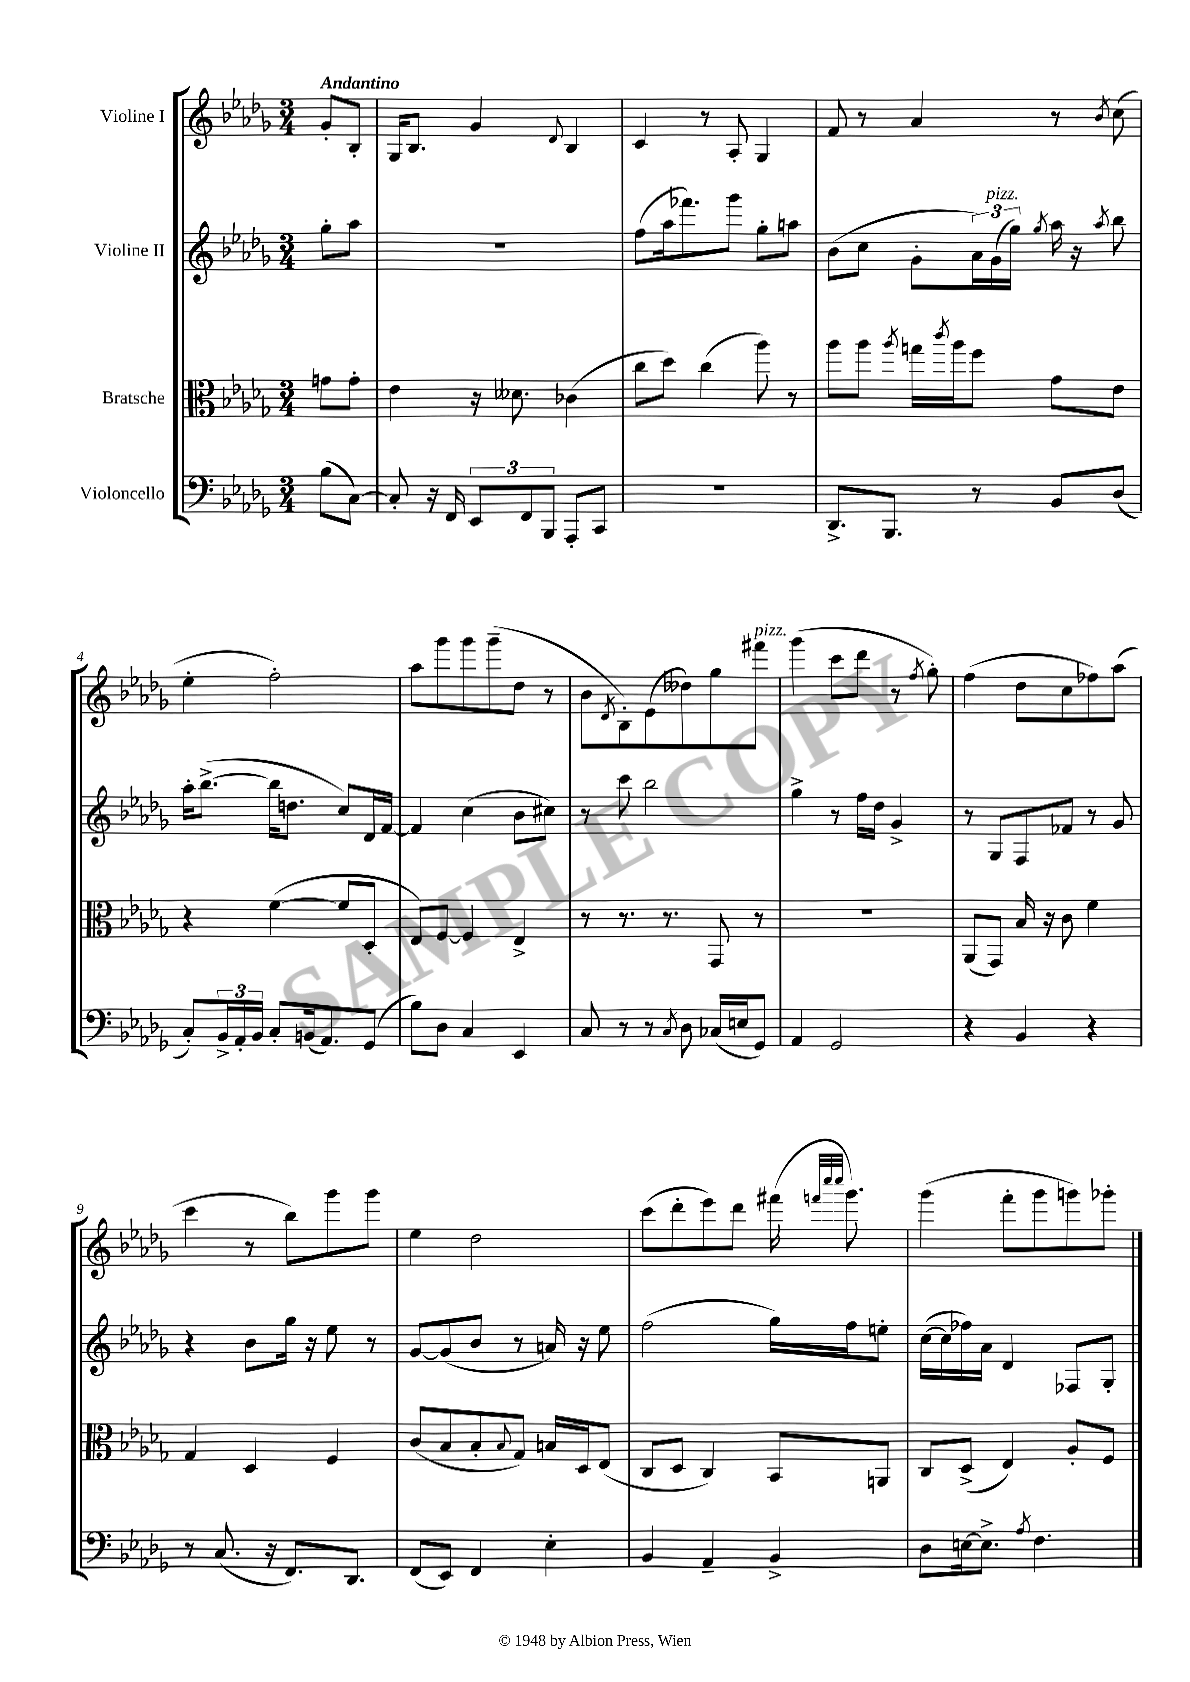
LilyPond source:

<<
\new StaffGroup <<
\new Staff = "s0" \with { instrumentName = "Violine I" } {
    \clef treble \key des \major \numericTimeSignature \time 3/4 \partial 4 \tempo "Andantino"
    ges'8-. bes8-. |
    ges16 bes8. ges'4 \appoggiatura { des'8 } bes4 |
    c'4 r8 aes8-. ges4 |
    f'8 r8 aes'4 r8 \acciaccatura { bes'8 } c''8( |
    ees''4-. f''2-.) |
    aes''8 ges'''8 ges'''8 ges'''8--( des''8 r8 |
    bes'8 \acciaccatura { des'8 } bes8-.) ees'8( deses''8) ges''8 fis'''8^\markup { \italic "pizz." } |
    ges'''4( c'''8 des'''8 r8 \acciaccatura { f''8 } ges''8-.) |
    f''4( des''8 c''8 fes''8) aes''8( |
    c'''4 r8 bes''8) ges'''8 ges'''8 |
    ees''4 des''2 |
    c'''8( des'''8-. ees'''8) des'''8 fis'''16( \grace { f'''32 c''''32 c''''32 } ges'''8.) |
    ges'''4( f'''8-. ges'''8 g'''8) ges'''8-. \bar "|." |
}
\new Staff = "s1" \with { instrumentName = "Violine II" } {
    \clef treble \key des \major \numericTimeSignature \time 3/4 \partial 4
    ges''8-. aes''8 |
    R2. |
    f''8( aes''16 fes'''8.) ges'''8 ges''8-. a''8 |
    bes'8( c''8 ges'8-. \tuplet 3/2 { aes'16) ges'16^\markup { \italic "pizz." }( ges''16) } \acciaccatura { ges''8 } aes''16 r16 \acciaccatura { aes''8 } bes''8 |
    aes''16-. bes''8.~->( bes''16 d''8. c''8) des'16 f'16~ |
    f'4 c''4( bes'8 cis''8) |
    r8 c'''8 bes''2 |
    ges''4-> r8 f''16 des''16 ges'4-> |
    r8 ges8 f8 fes'8 r8 ges'8 |
    r4 bes'8 ges''16 r16 ees''8 r8 |
    ges'8~ ges'8( bes'8 r8 a'16) r16 ees''8 |
    f''2( ges''16) f''16 e''8-. |
    c''16~( c''16 fes''16) aes'16 des'4 fes8 ges8-. \bar "|." |
}
\new Staff = "s2" \with { instrumentName = "Bratsche" } {
    \clef alto \key des \major \numericTimeSignature \time 3/4 \partial 4
    g'8 g'8-. |
    ees'4 r16 deses'8. ces'4( |
    c''8 des''8) c''4( aes''8) r8 |
    aes''8 aes''8 \acciaccatura { aes''8 } g''16 \acciaccatura { c'''8 } aes''16 f''8 ges'8 ees'8 |
    r4 f'4~( f'8 des8-. |
    ees8) f8~ f4 ees4-> |
    r8 r8. r8. ges,8 r8 |
    R2. |
    aes,8( ges,8) bes16 r16 c'8 f'4 |
    ges4 des4 f4 |
    c'8( bes8 bes8-. \appoggiatura { bes8 } ges8) b16 des16 ees8( |
    c8 des8 c4) bes,8 a,8 |
    c8 des8->( ees4) aes8-. f8 \bar "|." |
}
\new Staff = "s3" \with { instrumentName = "Violoncello" } {
    \clef bass \key des \major \numericTimeSignature \time 3/4 \partial 4
    bes8( c8~) |
    c8-. r16 f,16 \tuplet 3/2 { ees,8 f,8 bes,,8 } aes,,8-. c,8 |
    R2. |
    des,8.-> bes,,8. r8 bes,8 des8( |
    c8-.) \tuplet 3/2 { bes,16-> aes,16-. bes,16 } c8-. b,16( aes,8.) ges,8( |
    bes8) des8 c4 ees,4 |
    c8 r8 r8 \acciaccatura { c8 } des8 ces16( e16 ges,8) |
    aes,4 ges,2 |
    r4 bes,4 r4 |
    r8 c8.( r16 f,8.) des,8. |
    f,8( ees,8) f,4 ees4-. |
    bes,4 aes,4-- bes,4-> |
    des8 e16~ e8.-> \acciaccatura { aes8 } f4. \bar "|." |
}
>>
>>
